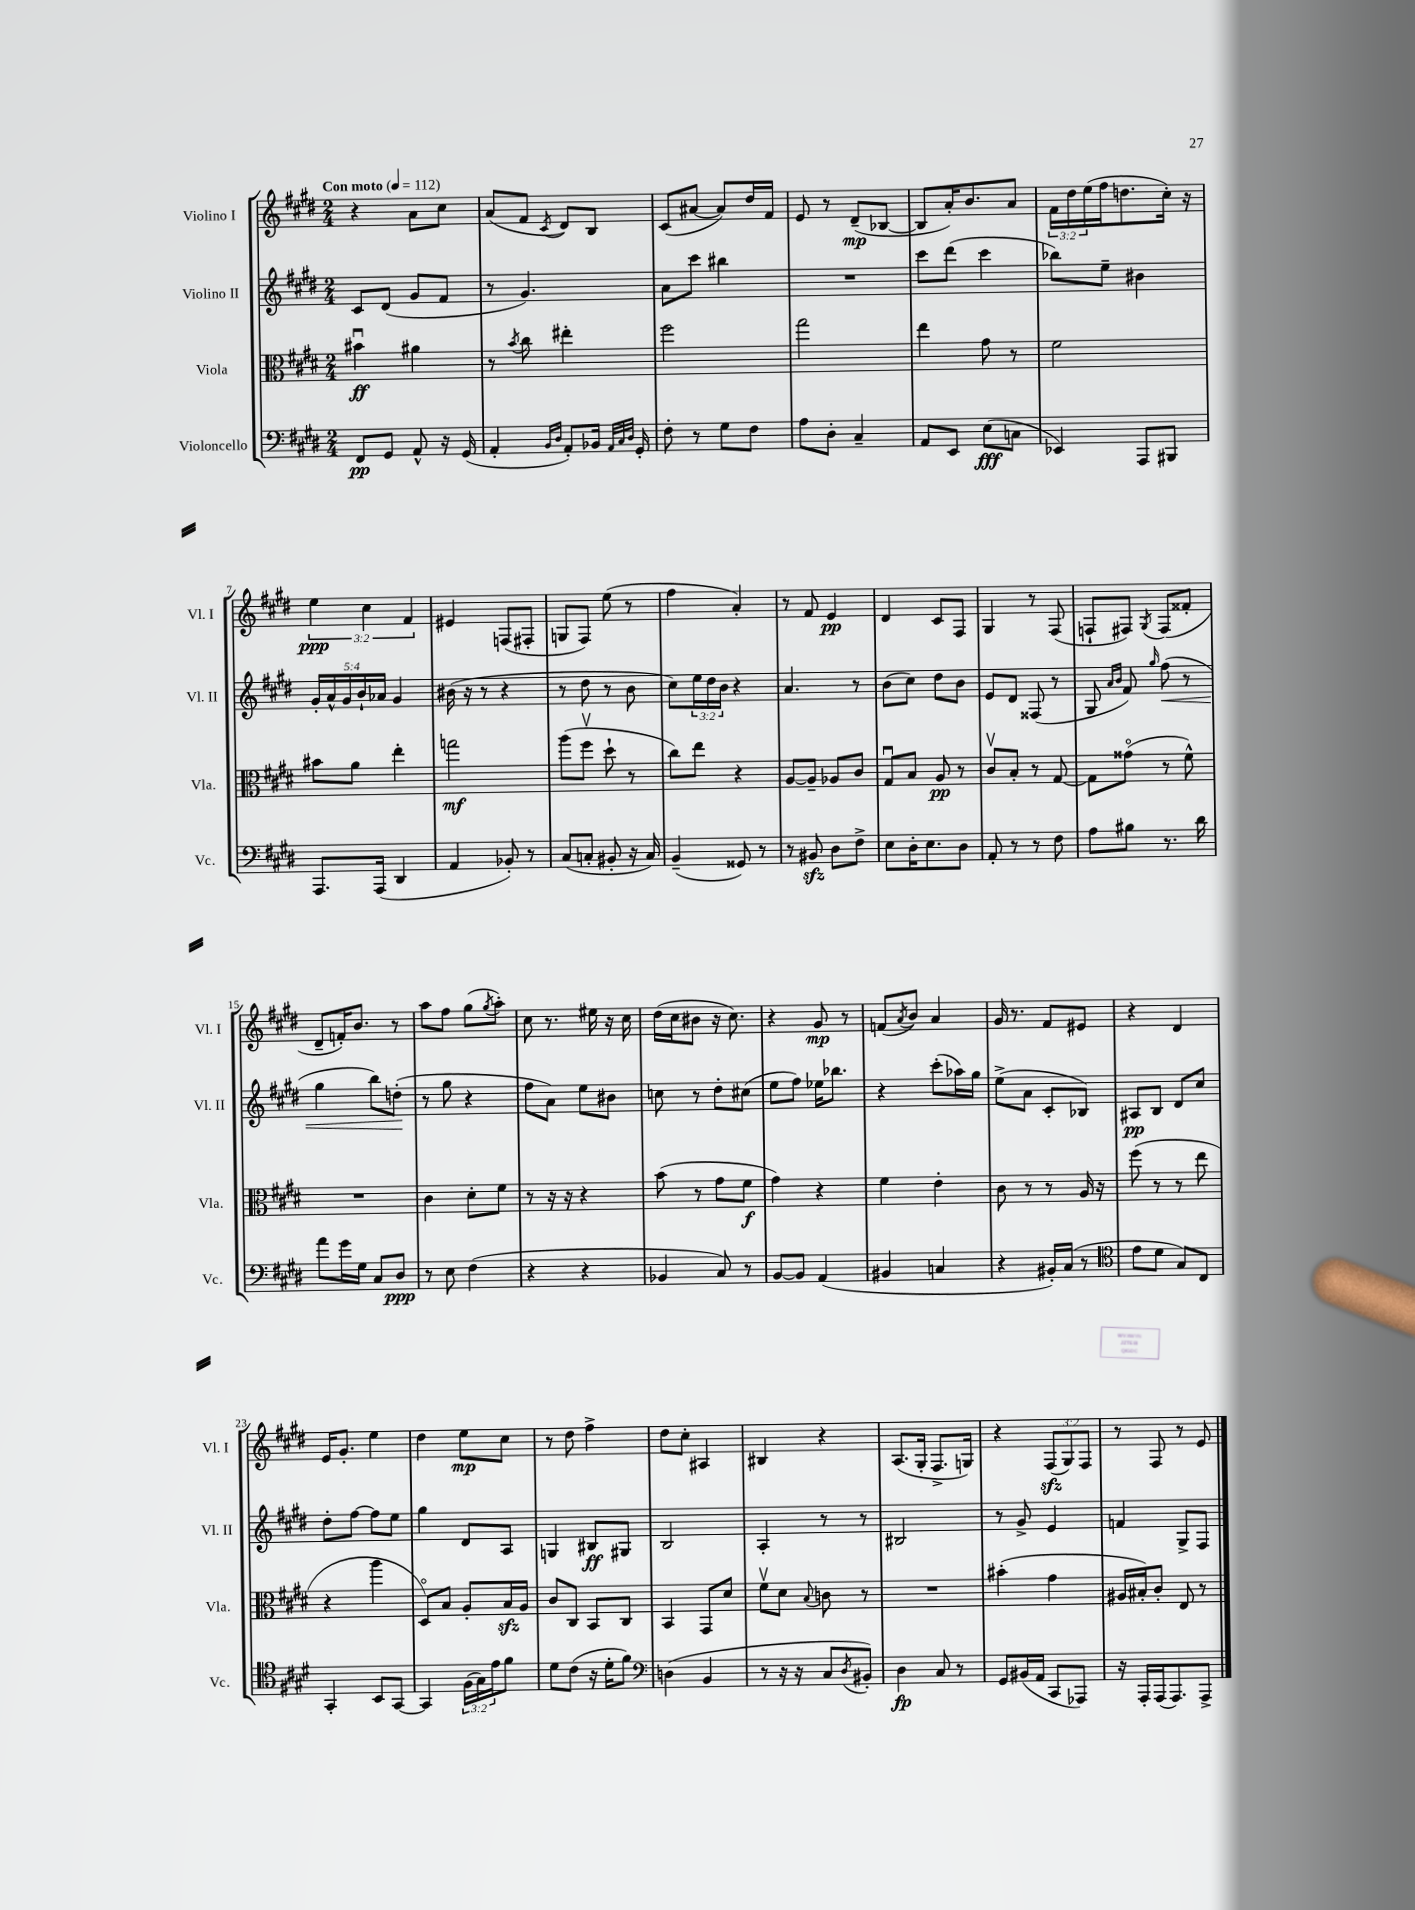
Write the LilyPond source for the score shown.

<<
\new StaffGroup <<
\new Staff = "s0" \with { instrumentName = "Violino I" shortInstrumentName = "Vl. I" } {
    \clef treble \key e \major \numericTimeSignature \time 2/4 \override Staff.TupletNumber.text = #tuplet-number::calc-fraction-text \tempo "Con moto" 4 = 112
    r4 a'8 cis''8 |
    a'8( fis'8 \acciaccatura { cis'8 } dis'8) b8 |
    cis'8( ais'8~ ais'8) dis''16 fis'16 |
    e'8 r8 dis'8--\mp( bes8~ |
    bes8 a'16-.) b'8. a'8 |
    \tuplet 3/2 { fis'16 dis''16 e''16( } fis''16 d''8. cis''16-.) r16 |
    \tuplet 3/2 { e''4\ppp cis''4 fis'4 } |
    eis'4 f8( fis8-. |
    g8 fis8) e''8( r8 |
    fis''4 a'4-.) |
    r8 fis'8 e'4\pp |
    dis'4 cis'8 fis8 |
    gis4 r8 fis8( |
    f8-! fis8) \acciaccatura { gis8 } fis8( fisis'8-. |
    dis'8-- f'16-.) b'8. r8 |
    a''8 fis''8 gis''8( \acciaccatura { gis''8 } a''8-.) |
    cis''8 r8. eis''16 r16 cis''16 |
    dis''16( cis''16 bis'8 r16 cis''8.) |
    r4 gis'8\mp r8 |
    f'8( \acciaccatura { a'8 } b'8) a'4 |
    gis'16 r8. fis'8 eis'8 |
    r4 dis'4 |
    e'16 gis'8.-. e''4 |
    dis''4 e''8\mp cis''8 |
    r8 dis''8 fis''4-> |
    dis''8 cis''8-. ais4 |
    bis4 r4 |
    a8.( gis16-. fis8.-> g16) |
    r4 \tuplet 3/2 { fis8\sfz( gis8) fis8 } |
    r8 fis8 r8 e'8 \bar "|." |
}
\new Staff = "s1" \with { instrumentName = "Violino II" shortInstrumentName = "Vl. II" } {
    \clef treble \key e \major \numericTimeSignature \time 2/4 \override Staff.TupletNumber.text = #tuplet-number::calc-fraction-text
    cis'8 dis'8( gis'8 fis'8 |
    r8 gis'4.) |
    a'8 cis'''8 bis''4 |
    R2 |
    cis'''8 dis'''8( cis'''4 |
    bes''8) e''8-- bis'4 |
    \tuplet 5/4 { gis'16-. a'16-^ gis'16 b'16-! aes'16 } gis'4 |
    bis'16( r16 r8 r4 |
    r8 dis''8 r8 b'8 |
    cis''8) \tuplet 3/2 { e''16 dis''16 b'16 } r4 |
    a'4. r8 |
    b'8( cis''8) dis''8 b'8 |
    e'8 dis'8 fisis8( r8 |
    gis8 \grace { a'16 b'16 } fis'8) \grace { gis''16 } fis''8\<( r8 |
    gis''4 b''8) d''8-.\!( |
    r8 gis''8 r4 |
    fis''8 a'8) e''8 bis'8 |
    c''8 r8 dis''8-. cis''8( |
    e''8 fis''8) ees''16 bes''8. |
    r4 cis'''8-.( aes''16) gis''16 |
    e''8->( a'8 cis'8-. bes8) |
    ais8\pp b8 dis'8 cis''8 |
    dis''8-. fis''8~ fis''8 e''8 |
    gis''4 dis'8 a8 |
    g4 bis8\ff gis8 |
    b2 |
    a4-. r8 r8 |
    bis2 |
    r8 gis'8-> e'4 |
    f'4 gis8-> fis8 \bar "|." |
}
\new Staff = "s2" \with { instrumentName = "Viola" shortInstrumentName = "Vla." } {
    \clef alto \key e \major \numericTimeSignature \time 2/4
    bis'4\downbow\ff ais'4 |
    r8 \acciaccatura { b'8 } cis''8 eis''4-. |
    fis''2 |
    gis''2 |
    e''4 gis'8 r8 |
    fis'2 |
    bis'8 a'8 e''4-. |
    g''2\mf |
    a''8( fis''8\upbow dis''8-! r8 |
    cis''8) e''8 r4 |
    a8~ a8-- aes8 cis'8 |
    gis8\downbow b8 a8\pp r8 |
    cis'8\upbow b8-. r8 gis8~ |
    gis8 gisis'8\flageolet( r8 fis'8-^) |
    R2 |
    cis'4 dis'8-. fis'8 |
    r8 r16 r16 r4 |
    b'8( r8 gis'8 fis'8\f |
    gis'4) r4 |
    fis'4 e'4-. |
    cis'8 r8 r8 a16 r16 |
    fis''8( r8 r8 e''8 |
    r4 a''4 |
    dis8\flageolet) b8 a8-. b16\sfz a16 |
    cis'8 cis8 b,8 cis8 |
    b,4 gis,8 dis'8 |
    fis'8\upbow dis'8 \appoggiatura { b8 } c'8 r8 |
    R2 |
    bis'4-.( gis'4 |
    ais16 bis16-.) cis'8-. e8 r8 \bar "|." |
}
\new Staff = "s3" \with { instrumentName = "Violoncello" shortInstrumentName = "Vc." } {
    \clef bass \key e \major \numericTimeSignature \time 2/4 \override Staff.TupletNumber.text = #tuplet-number::calc-fraction-text
    fis,8\pp gis,8 a,8-^ r16 gis,16( |
    a,4-. \grace { b,16 dis16 } a,8-.) bes,16 \grace { a,32 cis32 dis32 } gis,16-. |
    fis8-. r8 gis8 fis8 |
    a8 dis8-. cis4-- |
    a,8 e,8 e8\fff( c8 |
    ees,4) a,,8 bis,,8 |
    a,,8. a,,16( dis,4 |
    a,4 bes,8-.) r8 |
    cis8( c8-. bis,8-. r16 c16) |
    b,4--( gisis,8) r8 |
    r8 bis,8\sfz dis8 fis8-> |
    e8 dis16-. e8. dis8 |
    a,8-. r8 r8 fis8 |
    a8 bis8 r8. dis'16 |
    a'8 gis'16 gis16 cis8 dis8\ppp |
    r8 e8 fis4( |
    r4 r4 |
    bes,4 cis8) r8 |
    b,8~ b,8 a,4( |
    bis,4 c4 |
    r4 bis,16-.) cis16( r8 |
    \clef tenor e'8 dis'8 gis8) cis8 |
    gis,4-. b,8 gis,8~ |
    gis,4 \tuplet 3/2 { fis16( gis16) e'16 } fis'8 |
    dis'8 cis'8( r16 dis'16-. fis'8) |
    \clef bass d4( b,4 |
    r8 r16 r16 cis8 \acciaccatura { dis8 } bis,8-.) |
    dis4\fp cis8 r8 |
    gis,8 bis,16( a,16 cis,8 aes,,8) |
    r16 a,,16-. a,,16( a,,8.) a,,8-> \bar "|." |
}
>>
>>
